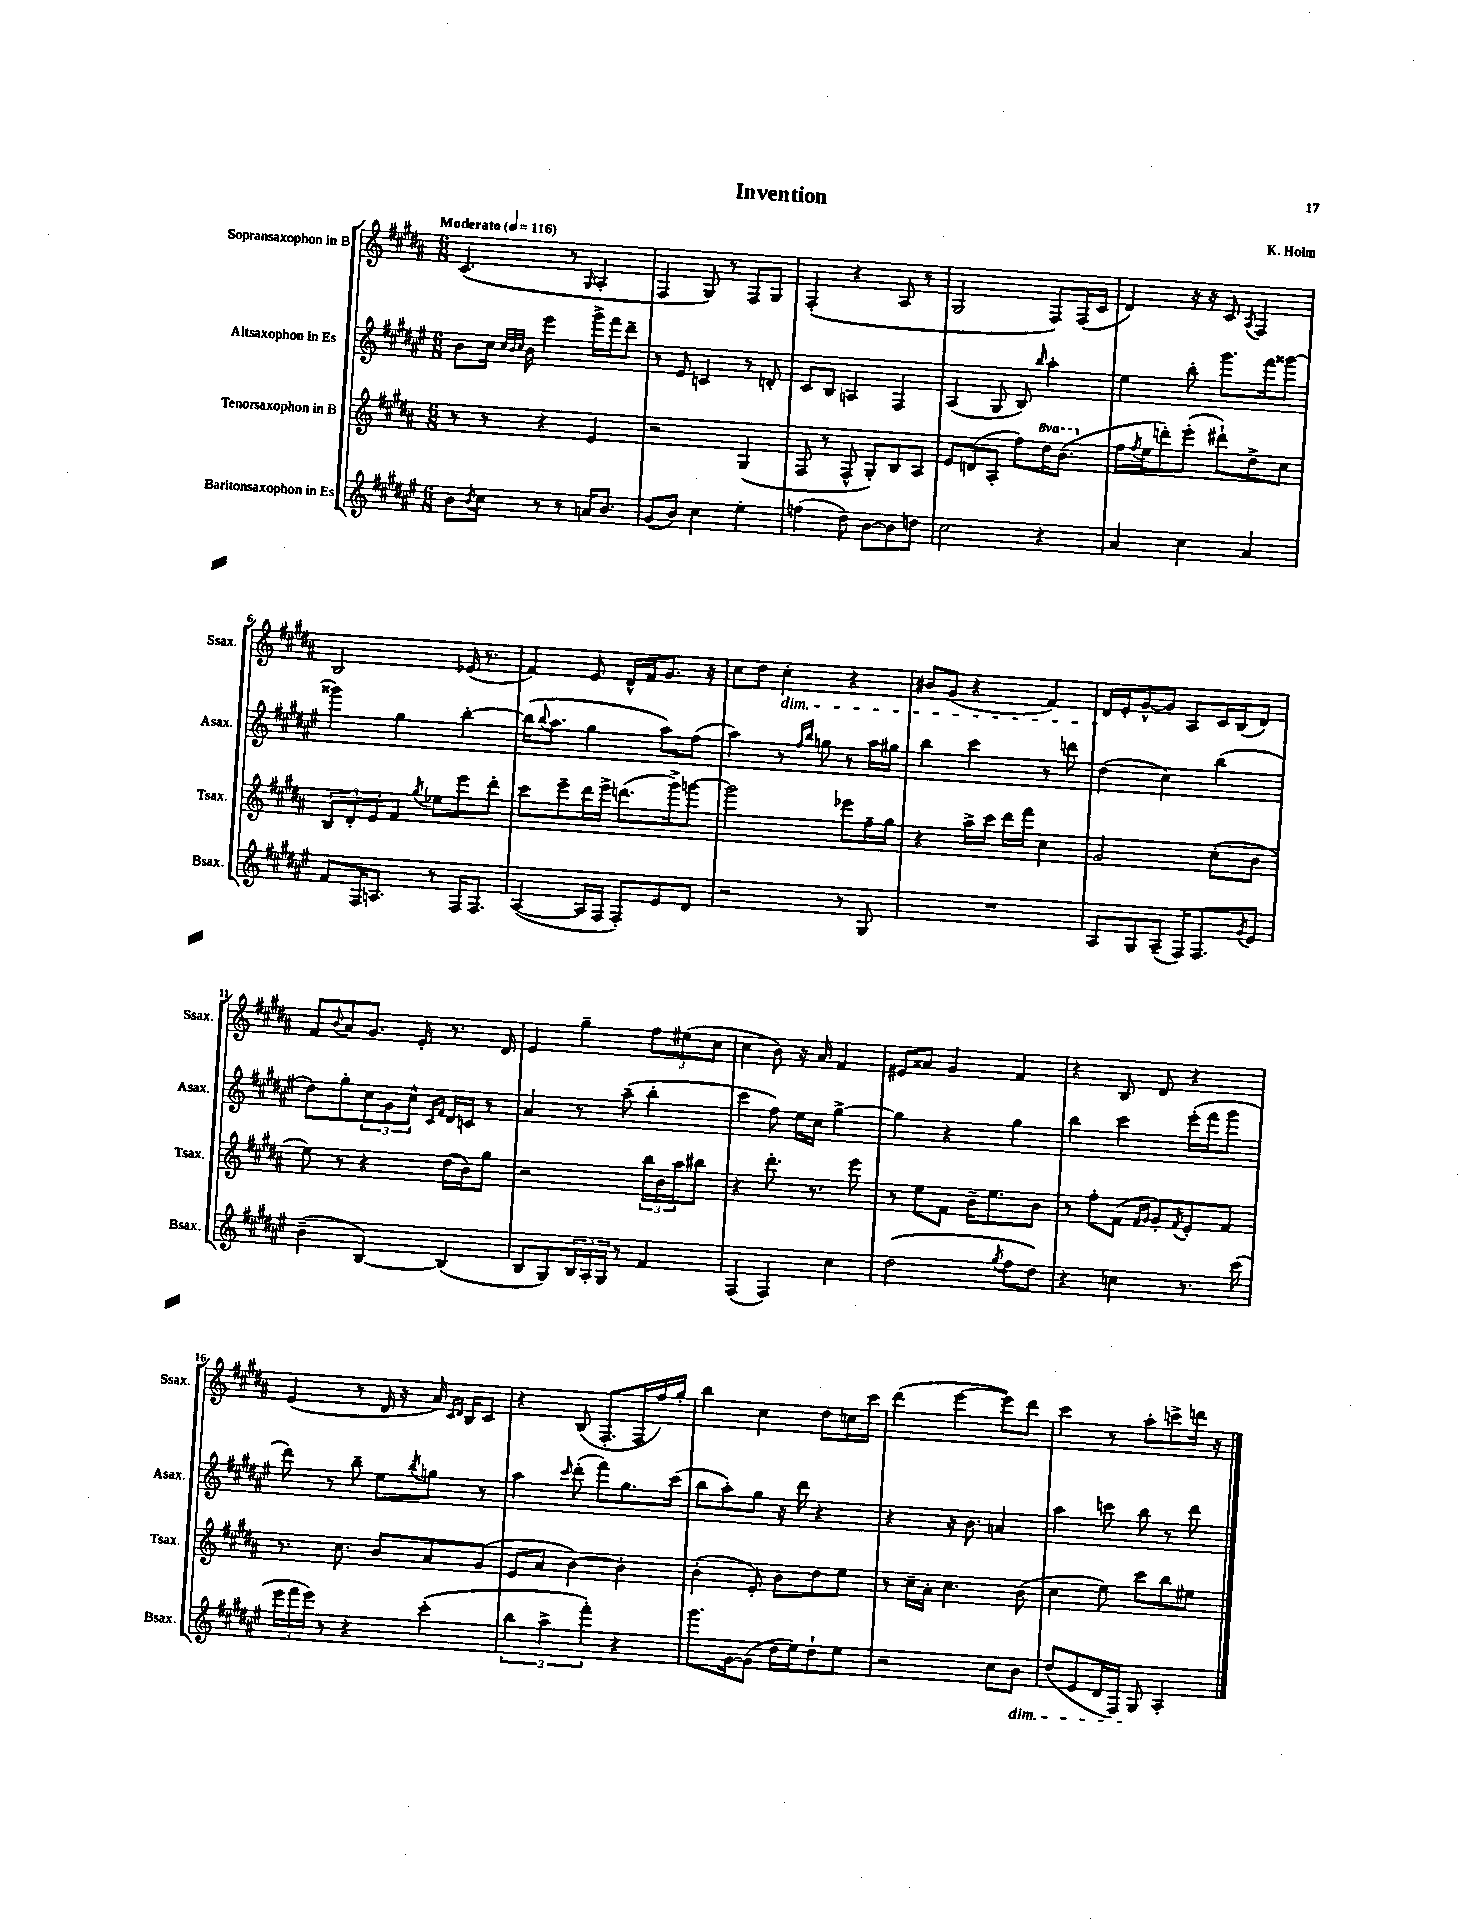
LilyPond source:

\header { title = "Invention" composer = "K. Holm" }
<<
\new StaffGroup <<
\new Staff = "s0" \with { instrumentName = "Sopransaxophon in B" shortInstrumentName = "Ssax." } {
    \clef treble \key b \major \numericTimeSignature \time 6/8 \tempo "Moderato" 4 = 116
    cis'4.( r8 \grace { gis16 } ais4-. |
    fis4 gis8) r8 fis8 gis8 |
    fis4-.( r4 ais8 r8 |
    gis2 fis8) fis16( cis'16 |
    dis'4) r16 r16 cis'8 \acciaccatura { ais8 } fis4 |
    b2 ees'16( r8. |
    fis'4) e'8 dis'16-^ fis'16 gis'8. r16 |
    cis''8 dis''8 cis''4-.\dim r4 |
    bis'8 gis'8( r4 fis'4) |
    dis'16\! e'16-. gis'8~-^ gis'8 ais8 cis'16 b16( dis'8) |
    fis'8 \appoggiatura { b'8 } ais'8 gis'8. e'16-. r8. dis'16 |
    e'4 gis''4-- \tuplet 3/2 { fis''8 eis''8( cis''8 } |
    cis''4 b'8) r16 ais'16 fis'4 |
    eis'8 aisis'8 gis'4 fis'4 |
    r4 b8 dis'8 r4 |
    e'4( r8 dis'16 r16 ais'16) \grace { cis'16 dis'16 } b16 cis'8 |
    r4 b8( fis8.-. fis16 fis''16) gis''16-. |
    b''4 cis''4 dis''8 c''16 cis'''16 |
    dis'''4( e'''4~ e'''8) dis'''8 |
    cis'''4 r8 ais''8-. c'''8-> d'''16 r16 \bar "|." |
}
\new Staff = "s1" \with { instrumentName = "Altsaxophon in Es" shortInstrumentName = "Asax." } {
    \clef treble \key fis \major \numericTimeSignature \time 6/8
    b'8 cis''16 \grace { cis''32 b'32 cis''32 } b'16 eis'''4 gis'''16-> fis'''16 dis'''8-- |
    r8 eis'8 c'4 r8 d'8-. |
    cis'8 b8 a4 fis4 |
    ais4( gis8 b8) \grace { b''16 } ais''4-. |
    eis''4 b''8-. gis'''8. fis'''16 gisis'''8~ |
    gisis'''4 gis''4 b''4~-. |
    b''16( \appoggiatura { b''8 } ais''8. gis''4 ais''8) fis''8( |
    ais''4) r8 \grace { fis''16 b''16 } g''8 r8 ais''16 gis''16 |
    b''4 cis'''4 r8 d'''8 |
    dis''4( cis''4) b''4( |
    dis''8) gis''8-. \tuplet 3/2 { cis''8 gis'8 cis''8-^ } \grace { cis'16 fis'16 } dis'16 c'16 r8 |
    ais'4 r8 ais''8--( b''4-. |
    cis'''4 fis''8) eis''16 cis''16 gis''4~-> |
    gis''4 r4 gis''4 |
    b''4 cis'''4 eis'''16-.( fis'''16 gis'''8 |
    dis'''8) r8 b''8-- eis''8 \acciaccatura { b''8 } g''8 r8 |
    ais''4 \grace { cis'''16 } dis'''8-.( fis'''8) gis''8. cis'''16( |
    b''8 ais''8-.) gis''8 r16 dis'''16 r4 |
    r4 r16 b'8. a'4 |
    ais''4 c'''8 b''8 r8 dis'''8 \bar "|." |
}
\new Staff = "s2" \with { instrumentName = "Tenorsaxophon in B" shortInstrumentName = "Tsax." } {
    \clef treble \key b \major \numericTimeSignature \time 6/8 \set Staff.ottavationMarkups = #ottavation-simple-ordinals
    r8 r8 r4 e'4 |
    r2 gis4( |
    fis8 r8 fis8-^ gis8-.) b8 ais8 |
    e'8 d'8( ais8-. fis''8) \ottava #1 dis'''16 b''8.( \ottava #0 |
    fis''16 \acciaccatura { fis''8 } e''16 d'''8-.) e'''8-.( dis'''8-!) dis''8-> cis''8 |
    \tuplet 3/2 { b8 dis'8-. e'8 } fis'8 \acciaccatura { gis''8 } ees''8 e'''8 dis'''8-. |
    cis'''8 e'''8-- dis'''16 e'''16-> d'''8.( gis'''16->) g'''8~ |
    g'''2 ees'''8 fis''16-- gis''16 |
    r4 ais''16-> cis'''16 dis'''16 fis'''16 cis''4 |
    gis'2 cis''8-.( b'8 |
    e''8) r8 r4 dis''16( b'16) gis''8 |
    r2 \tuplet 3/2 { b''16 b'16 ais''16 } bis''8 |
    r4 dis'''8.-. r8. e'''8 |
    r8 e''8 fis'8 b'16-- e''8. b'8 |
    r8 fis''8-. fis'8( \grace { fis'16 gis'16 } gis'8-.) \acciaccatura { fis'8 } e'8-. fis'8 |
    r8. cis''8. b'8 ais'8 gis'8( |
    e'8 ais'8 b'4~) b'4-. |
    b'4-.( e'8-.) b'8 dis''8 e''8 |
    r8 cis''16-- ais'16-. cis''4. b'8( |
    cis''4 e''8) cis'''8 b''8 eis''8 \bar "|." |
}
\new Staff = "s3" \with { instrumentName = "Baritonsaxophon in Es" shortInstrumentName = "Bsax." } {
    \clef treble \key fis \major \numericTimeSignature \time 6/8
    b'8 \acciaccatura { b'8 } cis''8 r8 r8 a'16 b'8. |
    gis'8( b'8) cis''4 eis''4-. |
    f''4( dis''8) b'8~ b'8 d''8 |
    cis''2 r4 |
    ais'4 cis''4 ais'4 |
    fis'8 fis16 a8. r8 fis16 fis8. |
    ais4~( ais16 fis16 fis8-.) eis'8 dis'8 |
    r2 r8 gis8 |
    R2. |
    ais8 gis8 ais8--( fis16) fis8. \acciaccatura { gis'8 } eis'8 |
    b'4--( b4~) b4( |
    b8 gis8) \tuplet 3/2 { b16 ais16-. gis16 } r8 fis'4 |
    fis4( fis4) cis''4 |
    dis''2( \acciaccatura { gis''8 } fis''8 dis''8) |
    r4 c''4 r8. cis'''16( |
    \tuplet 3/2 { eis'''16 fis'''16 eis'''16) } r8 r4 cis'''4-.( |
    \tuplet 3/2 { b''4 ais''4-> fis'''4-.) } r4 |
    gis'''8. gis'16~ gis'8( dis''16 eis''16) dis''8-! eis''8 |
    r2 cis''8 b'8\dim |
    dis''8( eis'8 dis'16 fis16) gis8\! ais4-. \bar "|." |
}
>>
>>
